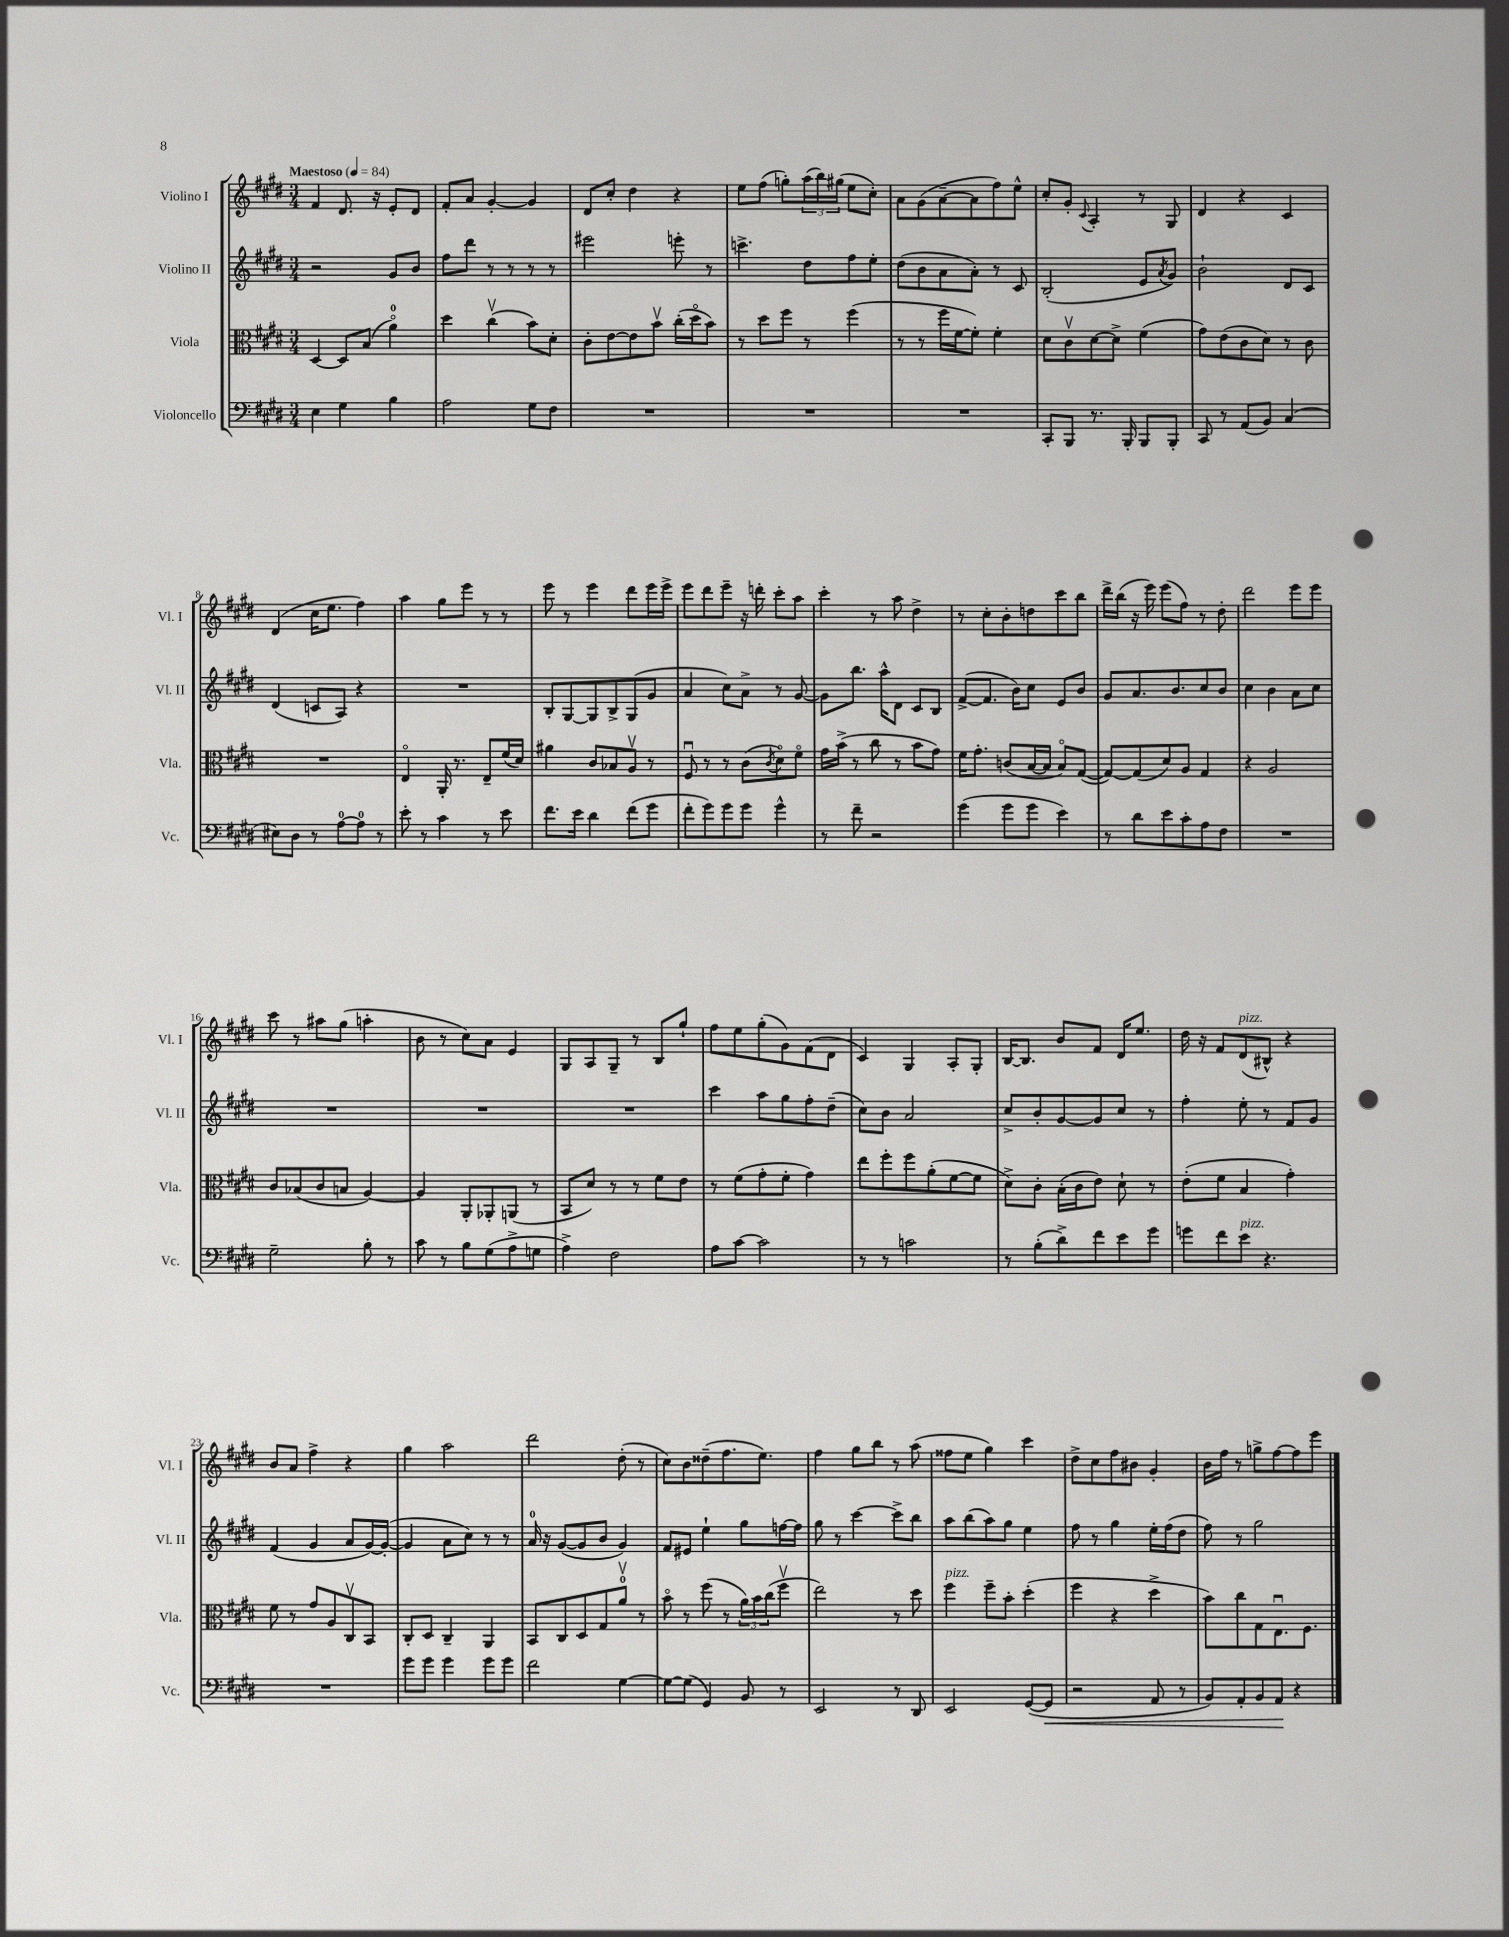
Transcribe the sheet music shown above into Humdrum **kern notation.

**kern	**dynam	**kern	**kern	**kern
*part4	*part4	*part3	*part2	*part1
*staff4	*staff4	*staff3	*staff2	*staff1
*I"Violoncello	*	*I"Viola	*I"Violino II	*I"Violino I
*I'Vc.	*	*I'Vla.	*I'Vl. II	*I'Vl. I
*clefF4	*	*clefC3	*clefG2	*clefG2
*k[f#c#g#d#]	*	*k[f#c#g#d#]	*k[f#c#g#d#]	*k[f#c#g#d#]
*M3/4	*	*M3/4	*M3/4	*M3/4
*MM84	*	*MM84	*MM84	*MM84
=1	=1	=1	=1	=1
!	!	!	!	!LO:TX:a:B:t=Maestoso
4E\	.	[4D#/	2r	4f#/
4G#\	.	8D#/L]	.	8.d#/
.	.	(8B/J	.	.
.	.	.	.	16r
4B\	.	4a\)	8g#/L	8e'/L
.	.	.	8b/J	8d#/J
=2	=2	=2	=2	=2
2A\	.	4dd#\	8ff#\L	8f#'/L
.	.	.	8ddd#\J	8a/J
.	.	(4cc#v\	8r	[4g#'/
.	.	.	8r	.
8G#\L	.	8b\L)	8r	4g#/]
8F#\J	.	8d#'\J	8r	.
=3	=3	=3	=3	=3
2.r	.	8c#'\L	2eee#X\	8d#/L
.	.	[8e\	.	8cc#'/J
.	.	8e\]	.	4dd#\
.	.	8bv\J	.	.
.	.	(16cc#'\LL	8eeen'\	4r
.	.	16dd#\J	.	.
.	.	8b\J)	8r	.
=4	=4	=4	=4	=4
2.r	.	8r	4.cccn^\	8ee\L
.	.	8dd#\L	.	(8ff#\J
.	.	8ff#\J	.	8ggn'\L)
.	.	8r	8dd#\L	(24aa\L
.	.	.	.	24bb\)
.	.	.	.	(24gg#X\JJ
.	.	(4ff#\	8ff#\	8ee\L
.	.	.	8ee'\J	8cc#'\J)
=5	=5	=5	=5	=5
2.r	.	8r	(8dd#\L	8a\L
.	.	8r	8b\	(8g#\
.	.	16ff#\LL	8a\	[8a~\
.	.	[16f#\J	.	.
.	.	8f#'\J])	8a'\J)	8a\]
.	.	4f#'\	8r	8ff#\)
.	.	.	8c#/	8ee^^\J
=6	=6	=6	=6	=6
8CC#'/L	.	8d#\L	(2B'/	8cc#'/L
8BBB/J	.	8c#v\	.	8g#'/J
.	.	.	.	8qqc#/
8.r	.	[8d#\	.	4A'/
.	.	8d#^\J]	.	.
16BBB'/	.	.	.	.
8BBB/L	.	(4f#\	8e/L	8r
.	.	.	8qa/	.
8BBB'/J	.	.	8g#/J)	8G#/
=7	=7	=7	=7	=7
8CC#/	.	8g#\L)	2b`\	4d#/
8r	.	(8e\	.	.
(8AA/L	.	8c#\	.	4r
8BB/J)	.	8d#\J)	.	.
(4C#/	.	8r	8d#/L	4c#/
.	.	8c#\	8c#/J	.
!!LO:LB:g=z
=8	=8	=8	=8	=8
8E#X\L)	.	2.r	(4d#/	(4d#/
8D#\J	.	.	.	.
8r	.	.	8cn/L	16cc#\KL
.	.	.	.	8.ee\J
[8A\L	.	.	8A/J)	.
8A\J]	.	.	4r	4ff#\)
8r	.	.	.	.
=9	=9	=9	=9	=9
8e'\	.	4E/	2.r	4aa\
8r	.	.	.	.
4c#\	.	16AA'/	.	8gg#\L
.	.	8.r	.	.
.	.	.	.	8eee\J
8r	.	8E~/L	.	8r
8e\	.	(16f#/L	.	8r
.	.	16d#/JJ)	.	.
=10	=10	=10	=10	=10
8.f#\L	.	4a#X\	8B'/L	8eee\
.	.	.	[8G#/	8r
16e\Jk	.	.	.	.
4d#\	.	8c#/L	8G#/]	4eee\
.	.	8B-X/	8B^/	.
(8f#\L	.	8Av/J	(8G#/	8ddd#\L
8g#\J	.	8r	8g#/J	16eee\L
.	.	.	.	16eee^\JJ
=11	=11	=11	=11	=11
8f#'\L	.	8F#u/	4a/	8eee\L
8g#\)	.	8r	.	8ddd#\
8g#\	.	8r	8cc#\L)	8eee~\J
8g#\J	.	(8c#\L	8a^\J	16r
.	.	.	.	16dddn'\
.	.	8qc#/	.	.
4g#^^\	.	8d#\)	8r	8ccc#'\L
.	.	8f#\J	[8g#/	8aa\J
=12	=12	=12	=12	=12
8r	.	16g#\LL	8g#\L]	4ccc#'\
.	.	(16b^\JJ	.	.
8f#~\	.	8r	8.bb\J	.
2r	.	8cc#\	.	8r
.	.	.	16aa^^\KL	.
.	.	8r	8d#\J	8aa\
.	.	8b\L	8c#/L	4dd#^\
.	.	8g#\J)	8B/J	.
=13	=13	=13	=13	=13
(4g#\	.	16f#\KL	([8f#^/L	8r
.	.	8.g#'\J	.	.
.	.	.	8.f#/J]	8cc#'\L
8g#\L	.	(8cn/L	.	8b'\
.	.	.	16b\KL)	.
8g#\J	.	[16B/L	8cc#\J	8ddn\
.	.	16B/JJ]	.	.
4e\)	.	8B/L)	8e/L	8ccc#\
.	.	([8G#/J	8b/J	8bb\J
=14	=14	=14	=14	=14
8r	.	8G#/L_)	8g#/L	16ddd#^\LL
.	.	.	.	(16bb\JJ
8d#\L	.	(8G#/]	8.a/	16r
.	.	.	.	16eee\)
8e\	.	8d#/)	.	(8eee\L
.	.	.	8.b/	.
8c#'\	.	8A/J	.	8ff#\J)
8A\	.	4G#/	8cc#/	8r
8F#\J	.	.	8b/J	8dd#'\
=15	=15	=15	=15	=15
2.r	.	4r	4cc#\	2ddd#\
.	.	2A/	4b\	.
.	.	.	8a\L	8eee\L
.	.	.	8cc#\J	8eee\J
!!LO:LB:g=z
=16	=16	=16	=16	=16
2G#~\	.	8c#/L	2.r	8ccc#\
.	.	(8B-X/	.	8r
.	.	8c#/	.	8aa#X\L
.	.	8Bn/J	.	(8gg#\J
8B'\	.	[4A/)	.	4aan'\
8r	.	.	.	.
=17	=17	=17	=17	=17
8c#\	.	4A/]	2.r	8b\
8r	.	.	.	8r
8B\L	.	8AA'/L	.	8cc#\L)
(8G#\	.	8AA-X'/	.	8a\J
8A^\	.	(8AAn/J	.	4e/
8Gn\J	.	8r	.	.
=18	=18	=18	=18	=18
4A^\)	.	8BB/L	2.r	8G#/L
.	.	8d#/J)	.	8A/
2F#\	.	8r	.	8G#~/J
.	.	8r	.	8r
.	.	8f#\L	.	8B/L
.	.	8e\J	.	8gg#`/J
=19	=19	=19	=19	=19
8A\L	.	8r	4ccc#\	8ff#\L
[8c#\J	.	(8f#\L	.	8ee\
2c#\]	.	8g#'\	8aa\L	(8gg#'\
.	.	8f#'\J	8gg#\	8g#\)
.	.	4g#\)	8ff#'\	(8f#\
.	.	.	(8dd#~\J	8d#\J
=20	=20	=20	=20	=20
8r	.	8ee\L	8cc#\L)	4c#/)
8r	.	8ff#'\	8b\J	.
2cn\	.	8ff#\	2a/	4G#/
.	.	(8a'\	.	.
.	.	[8f#\	.	8A'/L
.	.	8f#\J]	.	8G#'/J
=21	=21	=21	=21	=21
8r	.	8d#^\L)	8cc#^/L	[16B/KL
.	.	.	.	8.B/J]
(8B'\L	.	8c#'\J	8b'/	.
8d#^\)	.	(16B'\LL	[8g#/	8b/L
.	.	16c#\J	.	.
8f#\	.	8e\J)	8g#/]	8f#/J
8e\	.	8d#`\	8cc#/J	16d#/KL
.	.	.	.	8.ee/J
8g#\J	.	8r	8r	.
=22	=22	=22	=22	=22
8gn\L	.	(8e'\L	4ff#'\	16dd#\
.	.	.	.	16r
8f#\	.	8f#\J	.	8f#/L
!	!	!	!	!LO:TX:a:i:t=pizz.
!LO:TX:a:i:t=pizz.	!	!	!	!
8e\J	.	4B/	8ee'\	(8d#/
4.r	.	.	8r	8B#X^^/J)
.	.	4g#'\)	8f#/L	4r
.	.	.	8g#/J	.
!!LO:LB:g=z
=23	=23	=23	=23	=23
2.r	.	8f#\	(4f#/	8b/L
.	.	8r	.	8a/J
.	.	8g#/L	4g#/	4ff#^\
.	.	8A/	.	.
.	.	8C#v/	8a/L	4r
.	.	8BB/J	[16g#/L)	.
.	.	.	(16g#'/JJ_	.
=24	=24	=24	=24	=24
8g#\L	.	8C#'/L	4g#/]	4gg#\
8g#\J	.	8D#/J	.	.
4g#\	.	4C#~/	8a\L	2aa\
.	.	.	8cc#\J)	.
8g#\L	.	4AA/	8r	.
8g#\J	.	.	8r	.
=25	=25	=25	=25	=25
2f#\	.	8BB/L	16a/	2ddd#\
.	.	.	16r	.
.	.	8C#/	([8g#/L	.
.	.	8D#/	8g#/]	.
.	.	8G#/	8b/J	.
[4G#\	.	8av/J	4g#/)	(8dd#'\
.	.	8r	.	8r
=26	=26	=26	=26	=26
8G#\L_	.	8b\	8f#/L	8cc#\L)
(8G#\J]	.	8r	8e#X/J	8b\
4GG#/)	.	(8ff#\	4ee`\	(8dd##X~\
.	.	8r	.	8.ff#\
8BB/	.	24a\LL)	8gg#\L	.
.	.	24b\	.	.
.	.	.	.	8.ee\J)
.	.	(24cc#\J	.	.
8r	.	8ff#v\J	[16ffn\L	.
.	.	.	16ff\JJ]	.
=27	=27	=27	=27	=27
2EE/	.	2ee\)	8gg#\	4ff#\
.	.	.	8r	.
.	.	.	[4ccc#\	8gg#\L
.	.	.	.	8bb\J
8r	.	8r	8ccc#^\L]	8r
8DD#/	.	8dd#\	8bb\J	(8aa\
=28	=28	=28	=28	=28
!	!	!LO:TX:a:i:t=pizz.	!	!
2EE/	.	4ff#\	8aa\L	8ff##X\L
.	.	.	(8bb\	8ee\J
.	.	8ff#~\L	8aa\)	4gg#\)
.	.	8b'\J	8gg#\J	.
([8GG#/L	.	(4dd#'\	4ee\	4ccc#\
!	!LO:HP:b	!	!	!
8GG#/J]	<	.	.	.
=29	=29	=29	=29	=29
2r	.	4ff#\	8ff#\	8dd#^\L
.	.	.	8r	8cc#\
.	.	4r	4gg#\	8ff#\
.	.	.	.	8b#X\J
8AA/	.	4dd#^\	16ee'\LL	4g#'/
.	.	.	(16ff#\J	.
8r	.	.	8dd#\J	.
=30	=30	=30	=30	=30
8BB/L)	.	8b\L)	8ff#\)	16b\LL
.	.	.	.	16ff#\JJ
8AA'/	.	8cc#\	8r	8r
8BB/	.	8G#\	2gg#\	8ggn^\L
8AA/J	.	8.Eu\	.	[8ff#\
4r	[	.	.	8ff#\]
.	.	8.F#\J	.	.
.	.	.	.	8eee\J
==	==	==	==	==
*-	*-	*-	*-	*-
